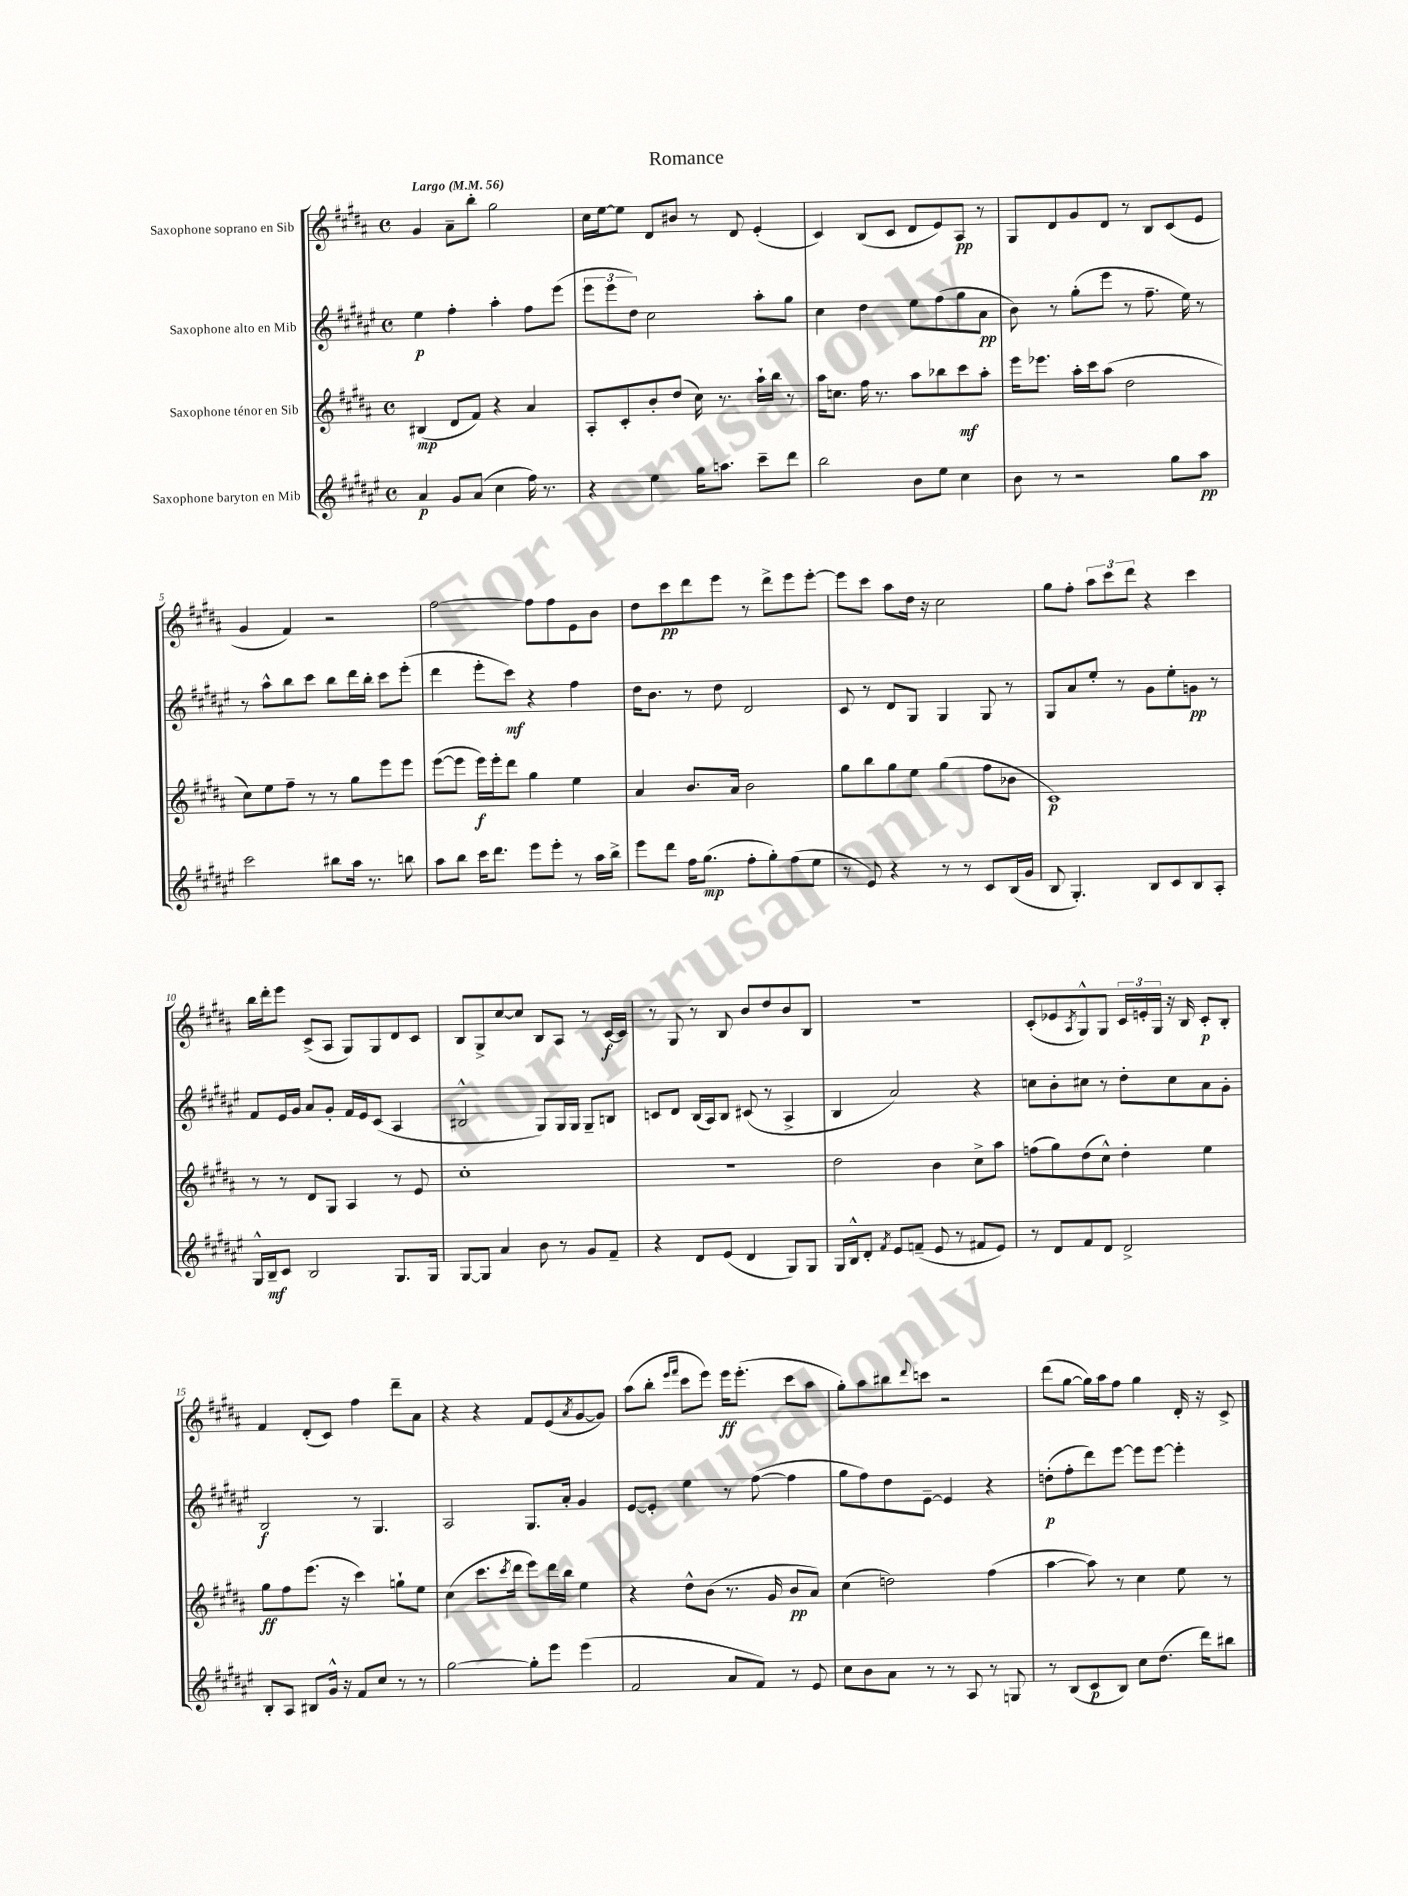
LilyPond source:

\header { title = "Romance" }
<<
\new StaffGroup <<
\new Staff = "s0" \with { instrumentName = "Saxophone soprano en Sib" } {
    \clef treble \key b \major \defaultTimeSignature \time 4/4 \tempo "Largo" 4 = 56
    gis'4 ais'8-- b''8-. gis''2 |
    cis''16 e''16~ e''8 dis'8 bis'8 r8 dis'8 e'4-.( |
    cis'4) b8( cis'8 dis'8 e'8) ais8\pp r8 |
    gis8 dis'8 gis'8 dis'8 r8 b8 cis'8( e'8 |
    gis'4 fis'4) r2 |
    fis''2~ fis''8 fis''8 e'8 b'8 |
    dis''8 cis'''8\pp dis'''8 e'''8 r8 dis'''8-> e'''8 e'''8~-. |
    e'''8 cis'''8 ais''8 dis''16 r16 cis''2 |
    gis''8 fis''8-. \tuplet 3/2 { ais''8 cis'''8 dis'''8 } r4 cis'''4 |
    b''16 dis'''16-. e'''8 cis'8->( ais8 gis8) gis8 dis'8 cis'8 |
    b8 gis8-> cis''8~ cis''8 b8 ais8 r8 cis'16~\f cis'16 |
    r8 gis8 r8 b8 b'8 dis''8 b'8 b8 |
    R1 |
    cis'8-.( ees'8 \acciaccatura { ais8 } gis8-^) gis8 \tuplet 3/2 { cis'16 e'16-. gis16 } r16 b16 cis'8-.\p b8-. |
    fis'4 dis'8-.( cis'8) fis''4 dis'''8-- ais'8 |
    r4 r4 fis'8 e'8( \acciaccatura { ais'8 } gis'8~ gis'8) |
    ais''8( b''8-. \grace { e'''16 fis'''16 } cis'''8 e'''8) e'''16\ff e'''8.-.( cis'''8 ais''8 |
    gis''8-.) ais''8 bis''8 \appoggiatura { dis'''8 } c'''8 r2 |
    dis'''8( gis''8~ gis''16) ais''16 fis''8 gis''4 dis'16-. r16 cis'8-> \bar "|." |
}
\new Staff = "s1" \with { instrumentName = "Saxophone alto en Mib" } {
    \clef treble \key fis \major \defaultTimeSignature \time 4/4
    eis''4\p fis''4-. ais''4-. fis''8 eis'''8( |
    \tuplet 3/2 { eis'''8 eis'''8 dis''8) } cis''2 ais''8-. gis''8 |
    cis''4 dis''4 eis''8 fis''8( gis''8 ais'8\pp |
    b'8) r8 gis''8-.( eis'''8 r8 fis''8.-- eis''16) r8 |
    r8 ais''8-^ b''8 cis'''8 b''8 dis'''16 b''16-. cis'''8 eis'''8-.( |
    dis'''4 eis'''8-. cis'''8\mf) r4 fis''4 |
    dis''16 b'8. r8 dis''8 dis'2 |
    cis'8 r8 dis'8 gis8 gis4 gis8 r8 |
    gis8 ais'8 eis''8-. r8 gis'8 eis''8-. g'8\pp r8 |
    fis'8 eis'16 gis'16 ais'8 gis'8-. fis'16 eis'16 cis'8( ais4 |
    bis2-^ gis8) gis16 gis16 gis8-- b8 |
    c'8 dis'8 b16( ais16) b8 cis'8( r8 ais4-> |
    b4 ais'2) r4 |
    c''8 b'8-. cis''8 r8 dis''8-. cis''8 ais'8 gis'8-. |
    b2\f r8 gis4. |
    ais2 gis8. ais'16-. gis'4 |
    eis'8~ eis'8-. eis''4 r8 fis''8~( fis''4 |
    gis''8 fis''8) dis''8 eis'8~-- eis'4 r4 |
    d''8-.\p( fis''8-. dis'''8) eis'''8~ eis'''8 eis'''8~ eis'''4-. \bar "|." |
}
\new Staff = "s2" \with { instrumentName = "Saxophone ténor en Sib" } {
    \clef treble \key b \major \defaultTimeSignature \time 4/4
    bis4\mp( dis'8 fis'8) r4 ais'4 |
    ais8-. cis'8-. b'8-. dis''8( cis''16) r8. ais''16-! b''16 r8 |
    ais''16 c''8. fis''16 r8. ais''8 bes''8 cis'''8\mf ais''8-. |
    e'''16 ees'''8. ais''16-. cis'''16 ais''8( dis''2 |
    cis''8) e''8 fis''8-- r8 r8 gis''8 e'''8 e'''8 |
    e'''8~( e'''8 e'''16\f) e'''16-. dis'''8 gis''4 e''4 |
    ais'4 b'8. ais'16 b'2 |
    gis''8 b''8 gis''8 e''8 gis''4( fis''8 bes'8 |
    cis'1\p) |
    r8 r8 dis'8 gis8 ais4 r8 e'8 |
    cis''1-. |
    R1 |
    dis''2 b'4 cis''8-> ais''8 |
    f''8( gis''8) dis''8( cis''8-^) dis''4-. e''4 |
    gis''8\ff fis''8 e'''8.( r16 cis'''4) g''8-! e''8 |
    cis''4( cis'''8. \acciaccatura { cis'''8 } dis'''16 e'''8) dis'''16 b''16 e''4 |
    r4 dis''8-^ b'8( r8. gis'16 b'8\pp ais'8) |
    cis''4( d''2) fis''4( |
    ais''4~ ais''8) r8 cis''4 e''8 r8 \bar "|." |
}
\new Staff = "s3" \with { instrumentName = "Saxophone baryton en Mib" } {
    \clef treble \key fis \major \defaultTimeSignature \time 4/4
    ais'4\p gis'8 ais'8( cis''4 fis''16) r8. |
    r4 eis''4 gis''16 a''8. cis'''8-- dis'''8 |
    b''2 b'8 eis''8 cis''4 |
    b'8 r8 r2 gis''8 ais''8\pp |
    cis'''2 bis''8 ais''16 r8. b''8 |
    ais''8 b''8 cis'''16 dis'''8. eis'''8 eis'''8-. r8 ais''16 b''16-> |
    eis'''8 dis'''8 fis''16 gis''8.\mp( fis''8-. gis''8-.) fis''8( eis''8 |
    r8 eis'8) r4 r8 r8 cis'8 b16( gis'16 |
    b8 gis4.-.) b8 cis'8 b8 ais8-. |
    gis16-^ b16--\mf cis'8 b2 gis8. gis16 |
    gis8~ gis8 ais'4 b'8 r8 gis'8 fis'8-- |
    r4 dis'8 eis'8( dis'4 gis8) gis8 |
    gis16 b16-^ dis'8-. \acciaccatura { fis'8 } eis'8 f'8--( eis'8 r8 fis'8 eis'8) |
    r8 dis'8 fis'8 dis'8 dis'2-> |
    b8-. ais8 bis8 gis'16-^ r16 fis'8 cis''8 r8 r8 |
    gis''2~ gis''8-. eis'''8 eis'''4( |
    fis'2 ais'8 fis'8) r8 eis'8 |
    cis''8 b'8 ais'8 r8 r8 ais8 r8 g8 |
    r8 b8( cis'8\p b8) cis''8 dis''8.( dis'''16) bis''8 \bar "|." |
}
>>
>>
